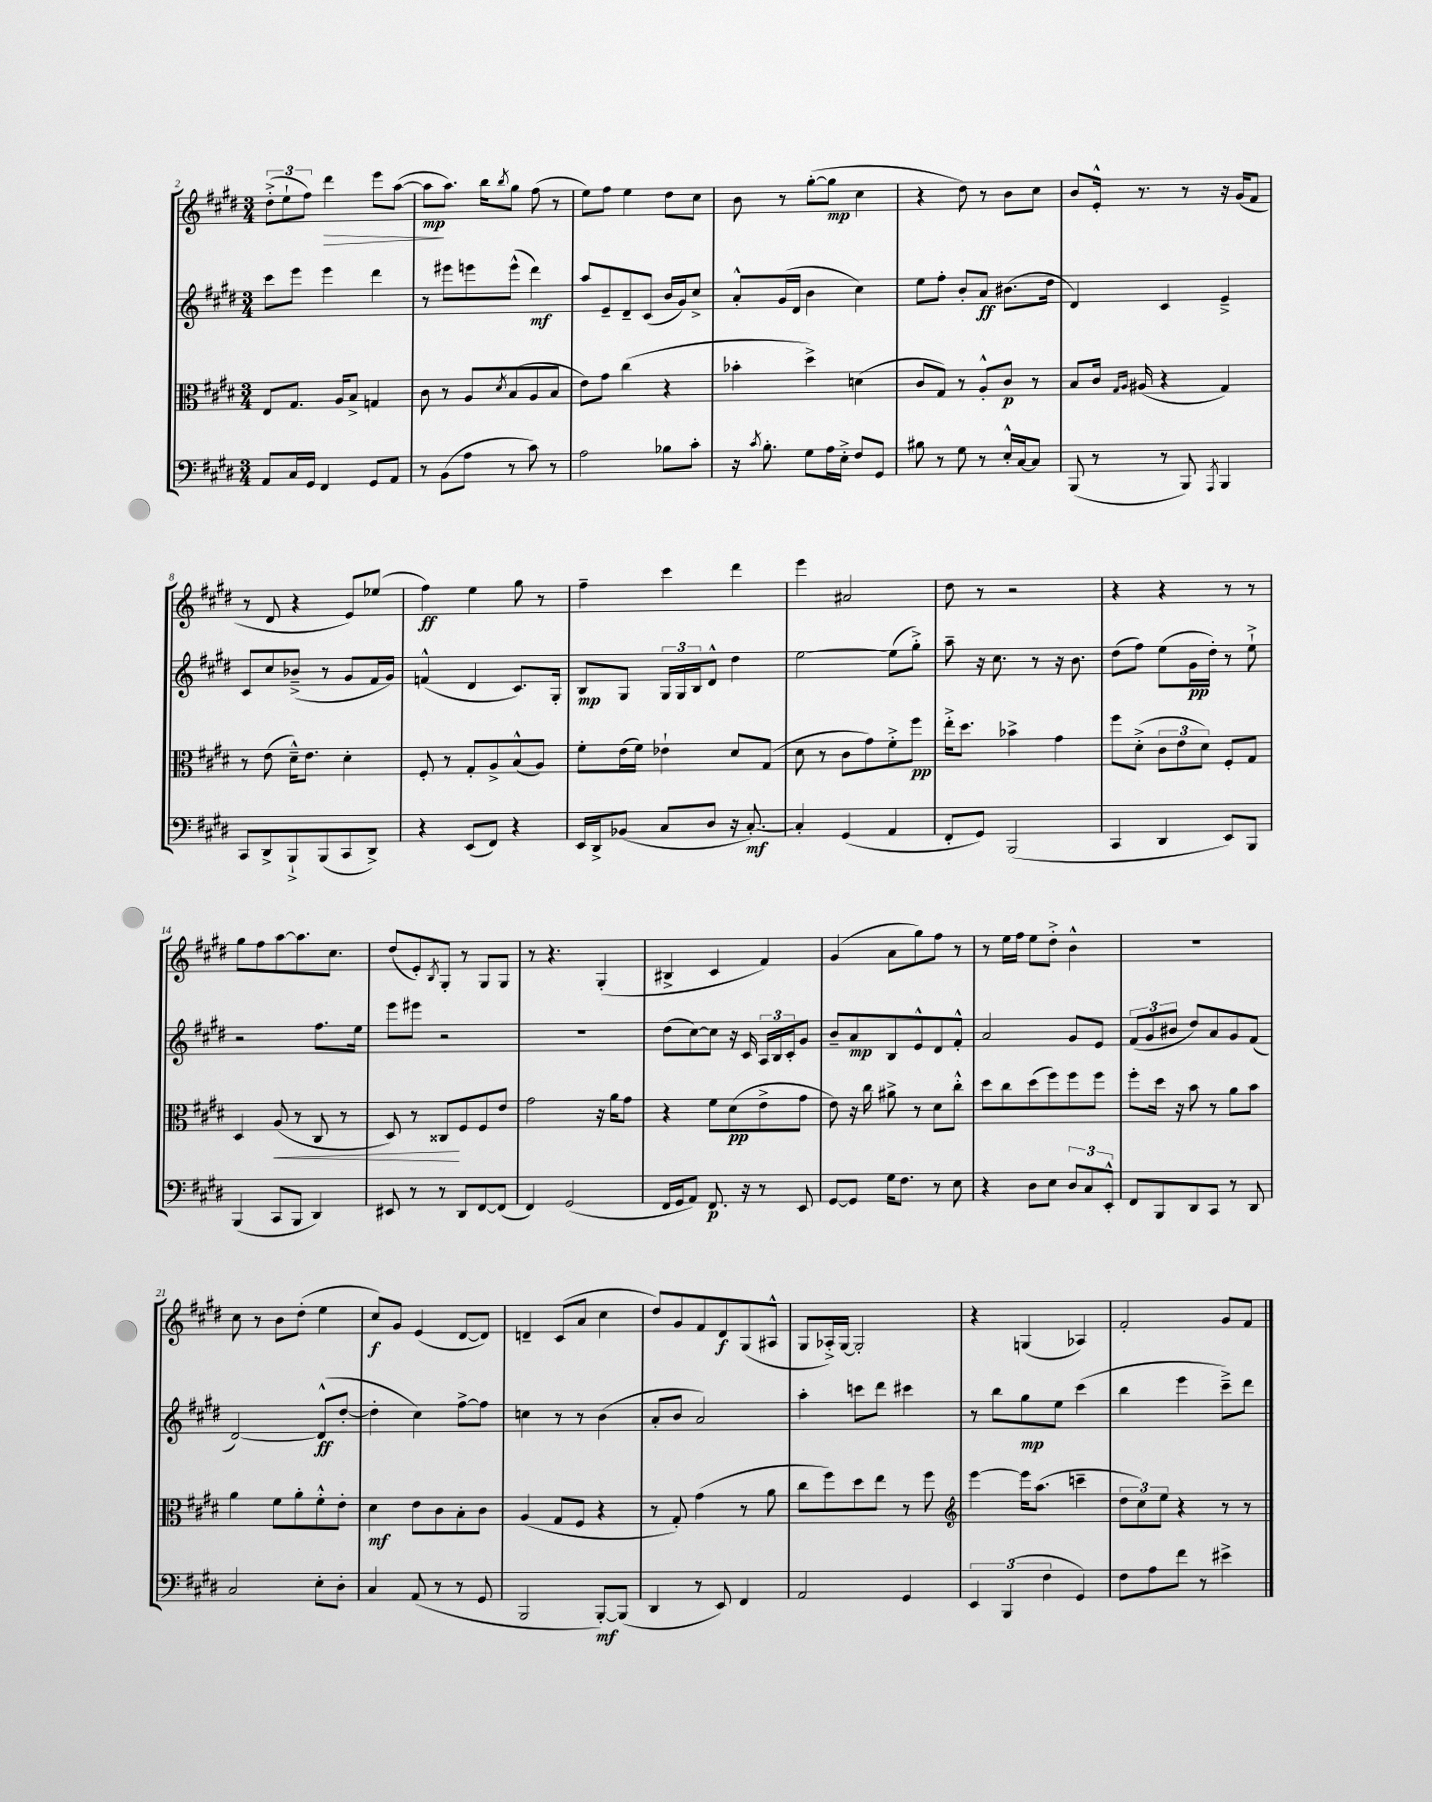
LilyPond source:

<<
\new StaffGroup <<
\new Staff = "s0" {
    \clef treble \key e \major \numericTimeSignature \time 3/4
    \tuplet 3/2 { dis''8-.->( e''8-! fis''8) } dis'''4\> e'''8 a''8~( |
    a''8\mp\! a''8.) b''16 \acciaccatura { b''8 } gis''8 fis''8( r8 |
    e''8) fis''8 e''4 dis''8 cis''8 |
    b'8 r8 gis''8~-.( gis''8\mp cis''4 |
    r4 dis''8) r8 b'8 cis''8 |
    b'8 e'16-.-^ r8. r8 r16 gis'16( fis'8 |
    r8 dis'8 r4 e'8) ees''8( |
    fis''4\ff) e''4 gis''8 r8 |
    fis''4-- cis'''4 dis'''4 |
    e'''4 ais'2 |
    dis''8 r8 r2 |
    r4 r4 r8 r8 |
    gis''8 fis''8 a''8~ a''8. cis''8. |
    dis''8( e'8-.) \acciaccatura { b8 } gis8-. r8 gis8 gis8 |
    r8 r4. gis4-.( |
    bis4-> cis'4 fis'4) |
    gis'4( a'8 gis''8) fis''8 r8 |
    r8 e''16 fis''16 e''8 dis''8-.-> b'4-^ |
    R2. |
    cis''8 r8 b'8 dis''8-.( e''4 |
    cis''8\f) gis'8 e'4( dis'8~ dis'8) |
    d'4-- cis'8( a'8 cis''4 |
    dis''8) gis'8 fis'8 dis'8\f gis8( ais8-^ |
    gis8 aes16-.->) gis16~ gis2-. |
    r4 g4( aes4) |
    fis'2-. gis'8 fis'8 \bar "|." |
}
\new Staff = "s1" {
    \clef treble \key e \major \numericTimeSignature \time 3/4
    cis'''8 e'''8 e'''4 dis'''4 |
    r8 eis'''8 e'''8 e'''8-^( dis'''4\mf) |
    a''8 e'8-- dis'8-- cis'8( b'16 gis'16) cis''8-> |
    a'8-.-^ gis'16( dis'16 b'4 cis''4) |
    e''8 fis''8-. b'8-. a'8\ff bis'8.( dis''16 |
    dis'4) cis'4 e'4---> |
    cis'8 cis''8 bes'8--->( r8 gis'8 fis'16 gis'16) |
    f'4-^( dis'4 cis'8.) gis16-. |
    b8\mp gis8 \tuplet 3/2 { gis16 gis16 b16 } dis'8-^ dis''4 |
    e''2~ e''8( gis''8-.->) |
    a''8-- r16 cis''8. r8 r16 b'8. |
    dis''8( fis''8) e''8( gis'16\pp dis''16-.) r8 e''8-!-> |
    r2 fis''8. e''16 |
    e'''8 eis'''8 r2 |
    R2. |
    dis''8( cis''8~) cis''8 r16 cis'16 \tuplet 3/2 { a16 b16 cis'16-. } gis'8 |
    b'8-- a'8\mp b8 e'8-^ dis'8 fis'8-.-^ |
    a'2 gis'8 e'8 |
    \tuplet 3/2 { fis'8( gis'8 bis'8 } dis''8) a'8 gis'8 fis'8( |
    dis'2~) dis'8-^\ff( dis''8~-. |
    dis''4-. cis''4) fis''8~-> fis''8 |
    c''4 r8 r8 b'4( |
    a'8-. b'8 a'2) |
    a''4-. c'''8 dis'''8 cis'''4 |
    r8 b''8 gis''8\mp e''8 cis'''4( |
    b''4 e'''4 cis'''8--->) dis'''8 \bar "|." |
}
\new Staff = "s2" {
    \clef alto \key e \major \numericTimeSignature \time 3/4
    e8 gis8. a16 b8-> g4 |
    cis'8 r8 a8 \acciaccatura { dis'8 } b8( a8 b8 |
    e'8) gis'8 cis''4( r4 |
    bes'4-. dis''4->) d'4( |
    cis'8 gis8) r8 a8-.-^ cis'8\p r8 |
    b8 cis'16 \grace { gis16 a16 } ais16( r4 gis4) |
    r8 e'8( dis'16---^) e'8. dis'4-. |
    fis8-. r8 gis8-. a8-> b8-^( a8) |
    fis'8-. e'16( fis'16) ees'4-! dis'8 gis8( |
    dis'8 r8 cis'8 gis'8) fis'8-.-> fis''8\pp |
    e''16-.-> dis''8. bes'4-> gis'4 |
    fis''8 dis'8-.->( \tuplet 3/2 { cis'8 e'8 dis'8) } fis8-. gis8 |
    dis4 a8\<( r8 cis8 r8 |
    dis8) r8 cisis8\! fis8 fis8 e'8 |
    gis'2 r16 a'16 gis'8 |
    r4 fis'8 dis'8\pp( e'8-> gis'8 |
    e'8) r16 cis''16 ais'8-> r8 dis'8 cis''8-.-^ |
    dis''8 cis''8 dis''8( fis''8) fis''8 fis''8 |
    fis''8-. dis''16 r16 b'8 r8 a'8 b'8 |
    a'4 fis'8 a'8-. fis'8-.-^ e'8-. |
    dis'4\mf e'8 cis'8 b8-. cis'8 |
    a4( gis8 fis8 r4 |
    r8 gis8-.) gis'4( r8 a'8 |
    cis''8 fis''8) dis''8 e''8 r8 fis''8 |
    \clef treble e'''4~ e'''16 a''8.( c'''4-- |
    \tuplet 3/2 { dis''8 cis''8) e''8 } r4 r8 r8 \bar "|." |
}
\new Staff = "s3" {
    \clef bass \key e \major \numericTimeSignature \time 3/4
    a,8 cis16 gis,16 fis,4 gis,8 a,8 |
    r8 b,8( a8 r8 cis'8) r8 |
    a2 bes8 cis'8-. |
    r16 \acciaccatura { cis'8 } b8.-. gis8 a16 e16-.-> fis8 gis,8 |
    bis8 r8 gis8 r8 e16-.-^ cis16~ cis8 |
    b,,8( r8 r8 b,,8) \acciaccatura { a,,8 } b,,4 |
    cis,8 dis,8-> b,,8-!-> b,,8( cis,8 dis,8->) |
    r4 e,8( fis,8) r4 |
    e,16 dis,16-> bes,8( cis8 dis8 r16 cis8.~-.\mf) |
    cis4-. gis,4( a,4 |
    fis,8-. gis,8) b,,2( |
    cis,4 dis,4 e,8) b,,8 |
    b,,4( cis,8 b,,8 dis,4) |
    eis,8 r8 r8 dis,8 fis,8~ fis,8( |
    fis,4) gis,2( |
    fis,16 gis,16 a,8) fis,8.\p r16 r8 e,8 |
    gis,8~ gis,8 gis16 fis8. r8 e8 |
    r4 dis8 e8 \tuplet 3/2 { dis8 cis8 e,8-.-^ } |
    fis,8 b,,8 dis,8 cis,8 r8 dis,8 |
    cis2 e8-. dis8-. |
    cis4 a,8( r8 r8 gis,8 |
    b,,2 b,,8~-.\mf) b,,8( |
    dis,4 r8 e,8) fis,4 |
    a,2 gis,4 |
    \tuplet 3/2 { e,4 b,,4( fis4 } gis,4) |
    fis8 a8 fis'8 r8 eis'4-> \bar "|." |
}
>>
>>
\layout { \context { \Score currentBarNumber = #2 } }
